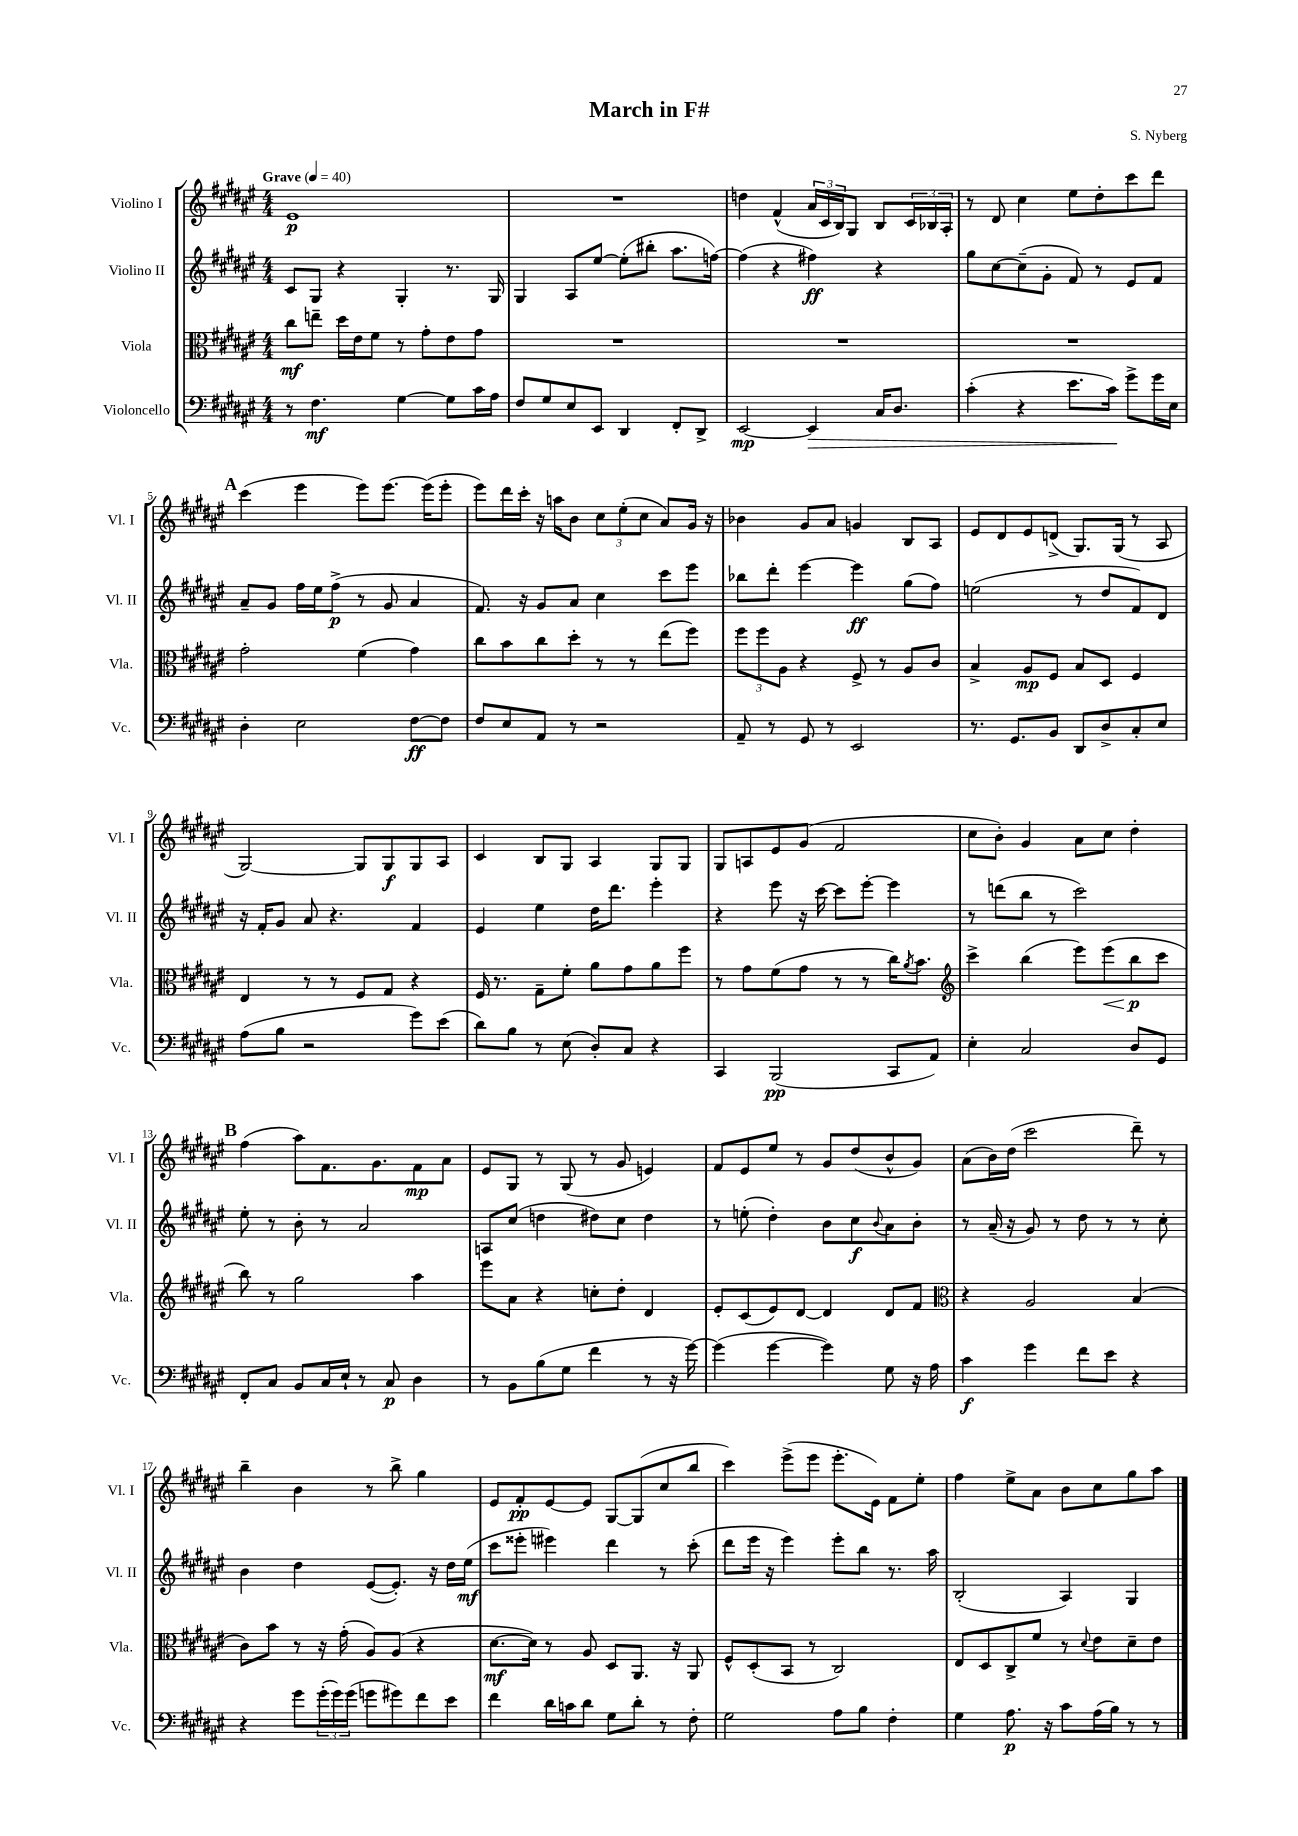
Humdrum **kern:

**kern	**kern	**kern	**kern
*staff4	*staff3	*staff2	*staff1
*clefF4	*clefC3	*clefG2	*clefG2
*k[f#c#g#d#a#e#]	*k[f#c#g#d#a#e#]	*k[f#c#g#d#a#e#]	*k[f#c#g#d#a#e#]
*M4/4	*M4/4	*M4/4	*M4/4
*MM40	*MM40	*MM40	*MM40
8r	8cc#	8c#	1e#
4.F#	8ee~	8G#	.
.	16dd#	4r	.
.	16e#	.	.
.	8f#	.	.
[4G#	8r	4G#'	.
.	8g#'	.	.
8G#]	8e#	8.r	.
16c#	8g#	.	.
16A#	.	16G#	.
=	=	=	=
8F#	1r	4G#	1r
8G#	.	.	.
8E#	.	8A#	.
8EE#	.	[8ee#	.
4DD#	.	(8ee#']	.
.	.	8bb#'	.
8FF#'	.	8.aa#	.
8DD#^	.	.	.
.	.	[16ff)	.
=	=	=	=
[2EE#	1r	(4ff]	4dd
.	.	4r	(4f#^^
4EE#]	.	4ff#)	24a#
.	.	.	24c#
.	.	.	24B)
.	.	.	8G#
16C#	.	4r	8B
8.D#	.	.	.
.	.	.	24c#
.	.	.	24B-
.	.	.	24A#'
=	=	=	=
(4c#'	1r	8gg#	8r
.	.	[8cc#	8d#
4r	.	(8cc#~]	4cc#
.	.	8g#'	.
8.e#	.	8f#)	8ee#
.	.	8r	8dd#'
16c#)	.	.	.
8g#^	.	8e#	8ccc#
16g#	.	8f#	8ddd#
16E#	.	.	.
=	=	=	=
4D#'	2g#'	8a#~	(4ccc#
.	.	8g#	.
2E#	.	16ff#	4eee#
.	.	16ee#	.
.	.	(8ff#^	.
.	(4f#	8r	8eee#)
.	.	8g#	[8.eee#
[8F#	4g#)	4a#	.
.	.	.	(16eee#]
8F#]	.	.	8eee#'
=	=	=	=
8F#	8cc#	8.f#)	8eee#)
8E#	8b	.	16ddd#
.	.	16r	16ccc#'
8AA#	8cc#	8g#	16r
.	.	.	16aa
8r	8dd#'	8a#	8b
2r	8r	4cc#	12cc#
.	.	.	(12ee#'
.	8r	.	.
.	.	.	12cc#
.	(8ee#	8ccc#	8a#)
.	8ff#)	8eee#	16g#
.	.	.	16r
=	=	=	=
8AA#~	12ff#	8bb-	4b-
.	12ff#	.	.
8r	.	8ddd#'	.
.	12A#	.	.
8GG#	4r	[4eee#	8g#
8r	.	.	8a#
2EE#	8F#^	4eee#]	4g
.	8r	.	.
.	8A#	(8gg#	8B
.	8c#	8ff#)	8A#
=	=	=	=
8.r	4B^	(2ee	8e#
.	.	.	8d#
8.GG#	.	.	.
.	8A#	.	8e#
8BB	8F#	.	(8d^
8DD#	8B	8r	8.G#)
8D#^	8D#	8dd#	.
.	.	.	(16G#
8C#'	4F#	8f#)	8r
8E#	.	8d#	8A#
=	=	=	=
(8A#	4E#	16r	[2G#)
.	.	16f#'	.
8B	.	8g#	.
2r	8r	8a#	.
.	8r	4.r	.
.	8F#	.	8G#]
.	8G#	.	8G#
8g#)	4r	4f#	8G#
(8e#	.	.	8A#
=	=	=	=
8d#)	16F#	4e#	4c#
.	8.r	.	.
8B	.	.	.
8r	8G#~	4ee#	8B
(8E#	8f#'	.	8G#
8D#')	8a#	16dd#	4A#
.	.	8.ddd#	.
8C#	8g#	.	.
4r	8a#	4eee#'	8G#
.	8ff#	.	8G#
=	=	=	=
4CC#	8r	4r	8G#
.	8g#	.	8A
(2BBB	(8f#	8eee#	8e#
.	8g#	16r	(8g#
.	.	[16ccc#	.
.	8r	8ccc#]	2f#
.	8r	[8eee#'	.
8CC#	16cc#)	4eee#]	.
.	8qa#	.	.
.	8.b	.	.
8AA#)	.	.	.
=	=	=	=
*	*clefG2	*	*
4E#'	4ccc#^	8r	8cc#
.	.	(8ddd	8b')
2C#	(4bb	8bb	4g#
.	.	8r	.
.	8eee#)	2ccc#)	8a#
.	(8eee#	.	8cc#
8D#	8bb	.	4dd#'
8GG#	8ccc#	.	.
=	=	=	=
8FF#'	8bb)	8ee#'	(4ff#
8C#	8r	8r	.
8BB	2gg#	8b'	8aa#)
16C#	.	8r	8.f#
16E#`	.	.	.
8r	.	2a#	.
.	.	.	8.g#
8C#	.	.	.
4D#	4aa#	.	8f#
.	.	.	8a#
=	=	=	=
8r	8eee#	8A	8e#
8BB	8a#	(8cc#	8G#
(8B	4r	4dd	8r
8G#	.	.	(8G#
4f#	8cc'	8dd#)	8r
.	8dd#'	8cc#	8g#
8r	4d#	4dd#	4e)
16r	.	.	.
[16g#)	.	.	.
=	=	=	=
(4g#]	8e#'	8r	8f#
.	(8c#	(8ee'	8e#
[4g#	8e#)	4dd#')	8ee#
.	[8d#	.	8r
4g#])	4d#]	8b	8g#
.	.	8cc#	(8dd#
.	.	8qqb	.
8G#	8d#	8a#	8b^^
16r	8f#	8b'	8g#)
16A#	.	.	.
=	=	=	=
*	*clefC3	*	*
4c#	4r	8r	(8a#
.	.	(16a#~	16b)
.	.	16r	(16dd#
4g#	2A#	8g#)	2ccc#
.	.	8r	.
8f#	.	8dd#	.
8e#	.	8r	.
4r	(4B	8r	8ddd#~)
.	.	8cc#'	8r
=	=	=	=
4r	8c#)	4b	4bb~
.	8b	.	.
8g#	8r	4dd#	4b
(24g#'	16r	.	.
24g#)	.	.	.
.	(16g#'	.	.
(24g#	.	.	.
8g	8A#)	([8e#	8r
8g#)	(8A#	8.e#'])	8bb^
8f#	4r	.	4gg#
.	.	16r	.
8e#	.	16dd#	.
.	.	(16ee#	.
=	=	=	=
4f#	[8.d#	8ccc#	8e#
.	.	8eee##'	8f#'
.	16d#])	.	.
16d#	8r	4eee#)	[8e#
16c	.	.	.
8d#	8A#	.	8e#]
8G#	8D#	4ddd#	[8G#
8d#'	8.AA#	.	(8G#]
8r	.	8r	8cc#
.	16r	.	.
8F#'	8AA#	(8ccc#'	8bb
=	=	=	=
2G#	8F#^^	8ddd#	4ccc#)
.	(8D#'	16eee#	.
.	.	16r	.
.	8BB	4eee#)	(8eee#^
.	8r	.	8eee#
8A#	2C#)	8eee#'	8.eee#'
8B	.	8bb	.
.	.	.	16e#)
4F#'	.	8.r	8f#
.	.	.	8ee#'
.	.	16aa#	.
=	=	=	=
4G#	8E#	(2B'	4ff#
.	8D#	.	.
8.A#	8C#^	.	8ee#^
.	8f#	.	8a#
16r	.	.	.
8c#	8r	4A#)	8b
.	8qqd#	.	.
(16A#	8e#	.	8cc#
16B)	.	.	.
8r	8d#~	4G#	8gg#
8r	8e#	.	8aa#
==	==	==	==
*-	*-	*-	*-
